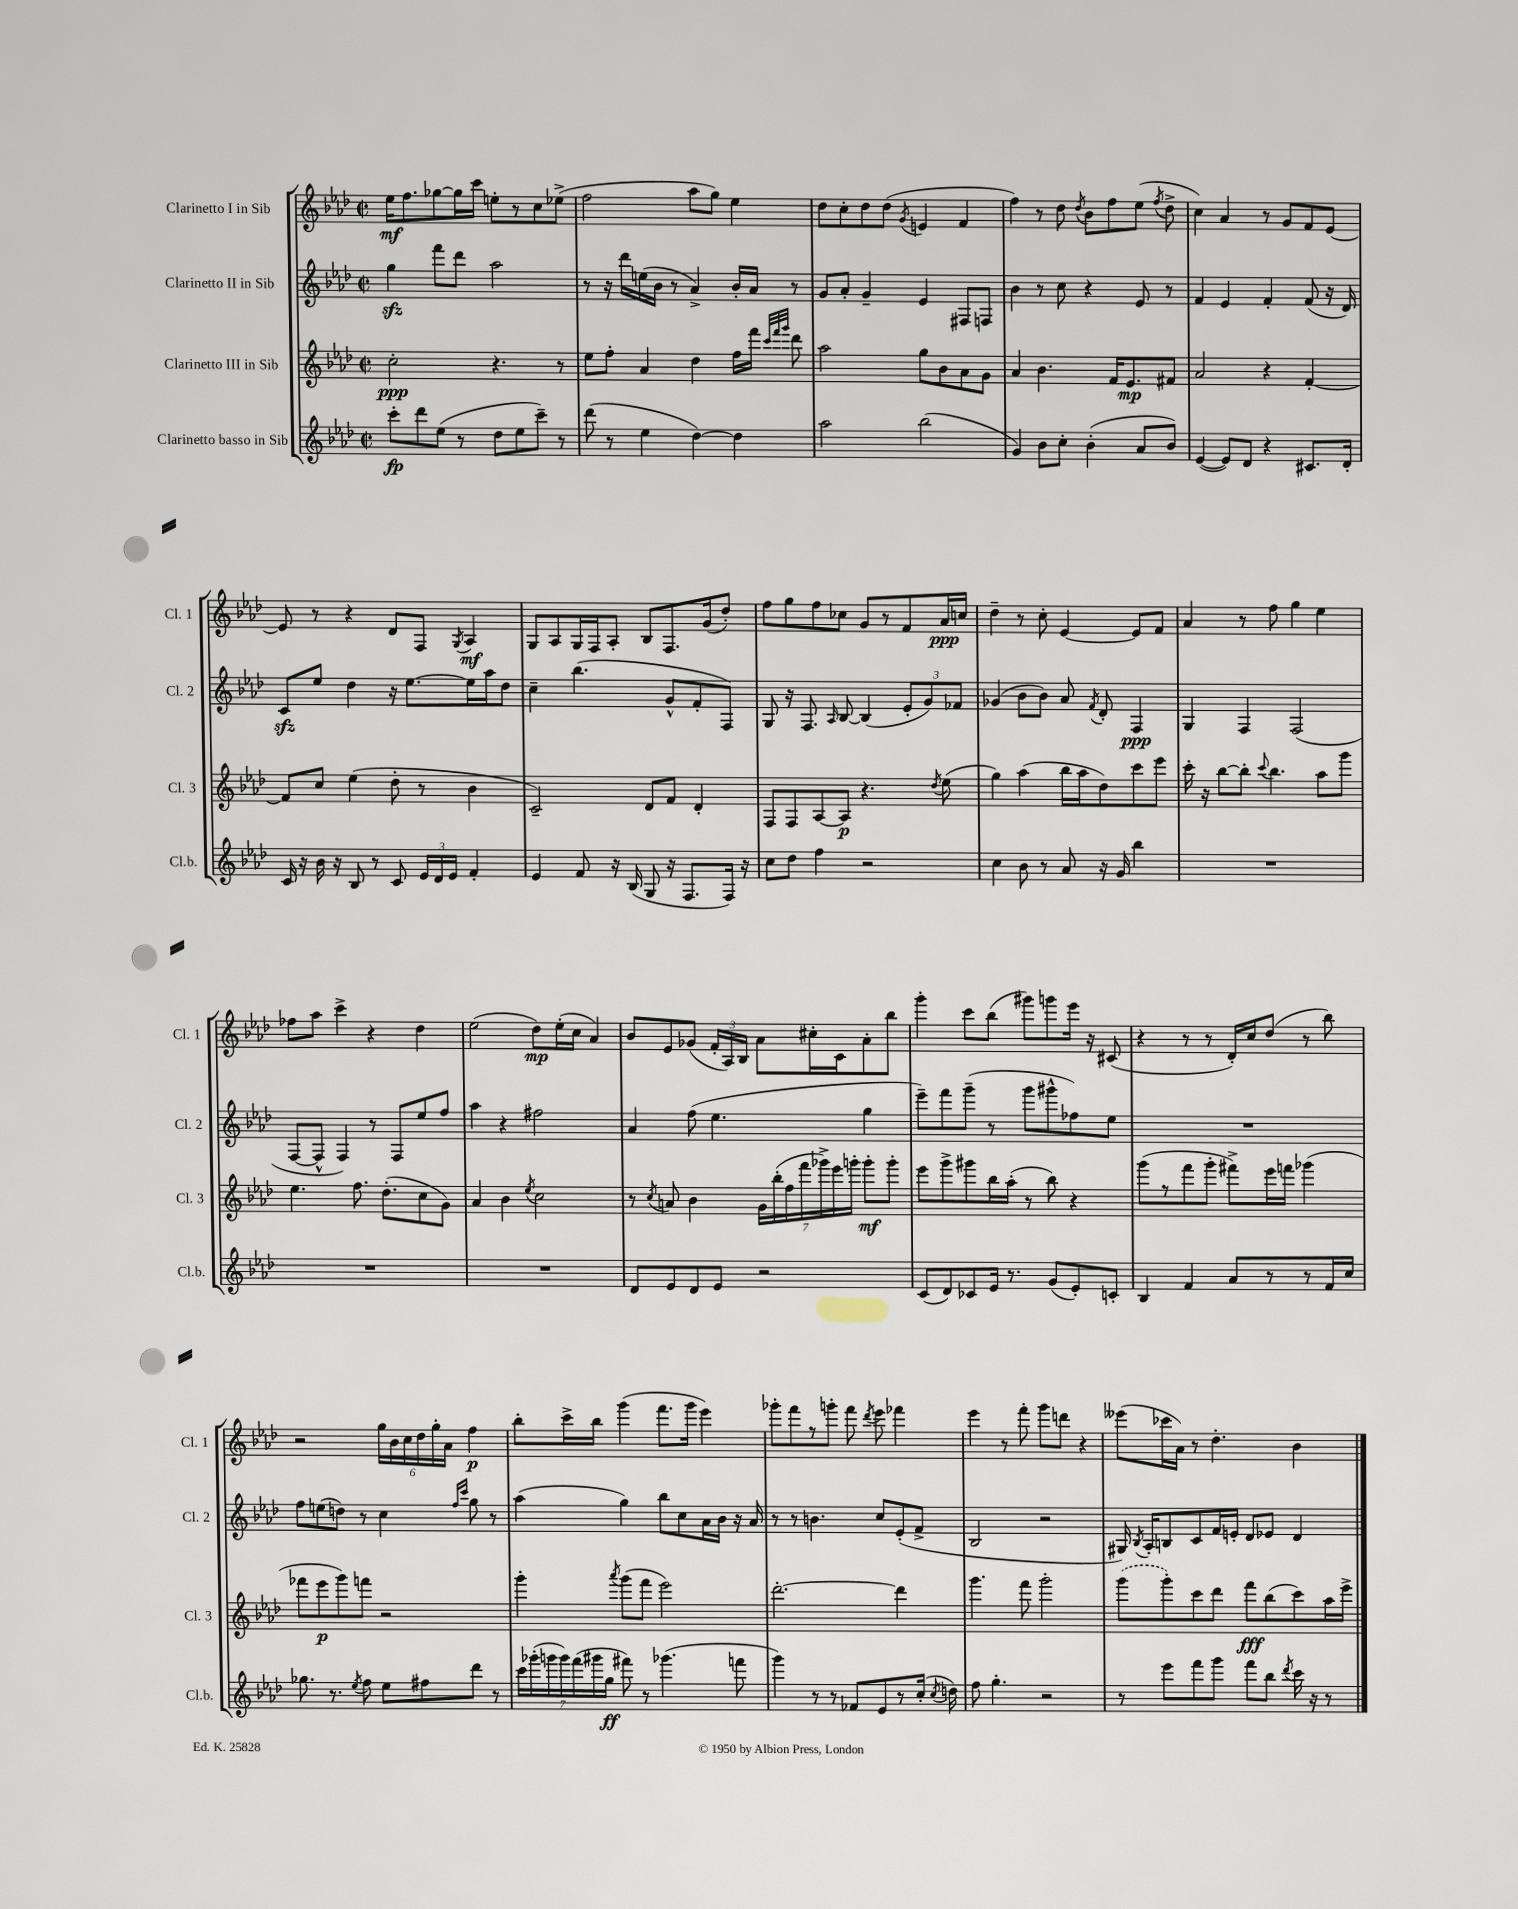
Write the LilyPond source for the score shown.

<<
\new StaffGroup <<
\new Staff = "s0" \with { instrumentName = "Clarinetto I in Sib" shortInstrumentName = "Cl. 1" } {
    \clef treble \key aes \major \defaultTimeSignature \time 2/2
    \autoBeamOff ees''16[\mf f''8. ges''8~ ges''16 c'''16] e''8[-. r8 c''8 ees''8]->( |
    f''2 aes''8[ g''8]) ees''4 |
    des''8[ c''8-. des''8 des''8]( \acciaccatura { g'8 } e'4 f'4 |
    f''4) r8 des''8 \acciaccatura { des''8 } bes'8[ f''8 ees''8]( \acciaccatura { f''8 } des''8-> |
    c''4) aes'4 r8 g'8[ f'8 ees'8]~ |
    ees'8 r8 r4 des'8[ f8] \acciaccatura { g8 } aes4\mf |
    g8[ aes8 g16 f16 aes8]-. bes8[ f8. g'16( des''8]-.) |
    f''8[ g''8 f''8 ces''8] g'8[ r8 f'8 aes'16\ppp c''16] |
    des''4-- r8 c''8-. ees'4~ ees'8[ f'8] |
    aes'4 r8 f''8 g''4 ees''4 |
    fes''8[ aes''8] c'''4-> r4 des''4 |
    ees''2( des''8[\mp) ees''16-.( c''16] aes'4) |
    bes'8[ ees'8 ges'8]( \tuplet 3/2 { f'16[-. aes16) bes16] } aes'8[ cis''16-. c'16 aes'8-. bes''8] |
    g'''4-. c'''8[ bes''8]( gis'''8[) g'''8 ees'''16] r16 cis'8( |
    r4 r8 r8 des'16[-.) c''16 des''8]( r8 bes''8) |
    r2 \tuplet 6/4 { g''16[ bes'16 c''16 des''16 g''16-. aes'16] } f''4\p |
    bes''8[-. c'''16-> bes''16] g'''4( f'''8.[ g'''16] ees'''4) |
    ges'''8[-. f'''8 r8 g'''8]-. f'''8 \acciaccatura { des'''8 } ees'''8 fes'''4 |
    ees'''4 r8 f'''8-. g'''8[ d'''8] r4 |
    eeses'''8[( ces'''16 aes'16]) r8 des''4.-. bes'4 \bar "|." |
}
\new Staff = "s1" \with { instrumentName = "Clarinetto II in Sib" shortInstrumentName = "Cl. 2" } {
    \clef treble \key aes \major \defaultTimeSignature \time 2/2
    \autoBeamOff g''4\sfz f'''8[ des'''8] aes''2 |
    r8 r16 des'''16[ e''16( bes'16] r8 aes'4->) bes'16[-. aes'16] r8 |
    g'8[ aes'8]-. g'4-- ees'4 fis8[ f8] |
    bes'4 r8 c''8 r4 ees'8 r8 |
    f'4 ees'4 f'4-. f'8( r16 des'16) |
    c'8[\sfz ees''8] des''4 r16 ees''8.[~ ees''16 aes''16 des''8] |
    c''4-- bes''4.( g'8[-^ f'8-. f8]) |
    g8 r16 f8. \grace { aes16 } bes8~ bes4( \tuplet 3/2 { ees'8[-. g'8) fes'8] } |
    ges'4( bes'8[ bes'8]) aes'8 \acciaccatura { f'8 } des'8-. f4\ppp |
    g4 f4 f2( |
    f8[~ f8]-^ f4) r8 f8[ ees''8 f''8] |
    aes''4 r4 fis''2 |
    aes'4 f''8( ees''4. g''4 |
    ees'''8[--) f'''8 g'''8]--( r8 g'''8[ gis'''8-^ fes''8) ees''8] |
    R1 |
    f''8[ e''8( d''8]) r8 c''4 \grace { f''16[ c'''16] } g''8 r8 |
    aes''4( g''4) bes''8[ c''8 aes'16 bes'16] r16 aes'16 |
    r8 r8 b'4. c''8[ ees'8-.( f'8]-> |
    bes2 r2 |
    gis16) \acciaccatura { bes8 } aes16[-. b8 c'8 f'16 e'16]-. des'8[ ees'8] des'4 \bar "|." |
}
\new Staff = "s2" \with { instrumentName = "Clarinetto III in Sib" shortInstrumentName = "Cl. 3" } {
    \clef treble \key aes \major \defaultTimeSignature \time 2/2
    \autoBeamOff c''2-.\ppp r4. r8 |
    ees''8[ f''8]-. aes'4 des''4 f''16[ f'''16] \grace { c'''32[ f'''32 g'''32] } des'''8 |
    aes''2 g''8[ bes'8 aes'8 g'8] |
    aes'4 bes'4. f'16[ ees'8.\mp fis'8] |
    aes'2 r4 f'4~-. |
    f'8[ c''8] ees''4( des''8-. r8 bes'4 |
    c'2--) des'8[ f'8] des'4-. |
    f8[ f8 aes8~ aes8]\p r4. \acciaccatura { des''8 } ees''8( |
    g''4) aes''4( bes''16[ aes''16 des''8) c'''8 ees'''8] |
    c'''16-. r16 bes''8[~ bes''8]-. \appoggiatura { c'''8 } bes''4. aes''8[ g'''8] |
    ees''4. f''8. des''8.[-.( c''8 g'8]) |
    aes'4 bes'4 \acciaccatura { ees''8 } c''2 |
    r8 \acciaccatura { c''8 } a'8 bes'4 \tuplet 7/4 { g'16[ bes''16-.( f''16 f'''16 ges'''16->) ees'''16 g'''16]-. } g'''8[-.\mf g'''8]-. |
    ees'''8[ g'''8-> gis'''8 bes''16 aes''16]-.( r8 bes''8) r4 |
    g'''8[( r8 f'''8 g'''8]-. fis'''8[->) ees'''16 f'''16] ges'''4( |
    fes'''8[ ees'''8\p g'''8) f'''8] r2 |
    g'''4-. \acciaccatura { aes'''8 } g'''8[( f'''8] ees'''2) |
    des'''2.~-. des'''4 |
    g'''4. f'''8 g'''2-. |
    \once \slurDashed g'''8[( g'''8-.) c'''8 des'''8] f'''8[\fff bes''8( c'''8) aes''16 ees'''16]-> \bar "|." |
}
\new Staff = "s3" \with { instrumentName = "Clarinetto basso in Sib" shortInstrumentName = "Cl.b." } {
    \clef treble \key aes \major \defaultTimeSignature \time 2/2
    \autoBeamOff c'''8[-.\fp des'''8 ees''8]( r8 des''8[ ees''8 c'''8]--) r8 |
    des'''8( r8 ees''4 des''4~) des''4 |
    aes''2 bes''2( |
    g'4) bes'8[ c''8]-. bes'4-.( aes'8[ bes'8]) |
    ees'4~( ees'8[) des'8] r4 cis'8.[ des'16]-. |
    c'16 r16 bes'16 r16 bes8 r8 c'8 \tuplet 3/2 { ees'16[ des'16 ees'16] } f'4-. |
    ees'4 f'8 r16 bes16( g8 r16 f8.[ f16]) r16 |
    c''8[ des''8] f''4 r2 |
    c''4 bes'8 r8 aes'8 r16 g'16 bes''4 |
    R1 |
    R1 |
    R1 |
    des'8[ ees'8 des'8 ees'8] r2 |
    c'8[( des'8) ces'8 ees'16] r8. g'8[( ees'8-.) c'8]-. |
    bes4 f'4 aes'8[ r8 r8 f'16 c''16] |
    ges''8. r8. \acciaccatura { ees''8 } f''8 ees''8[ fis''8 des'''8] r8 |
    \tuplet 7/4 { c'''16[ ges'''16-.( g'''16 g'''16) f'''16( gis'''16 g''16]\ff } fis'''8) r8 ges'''4.( f'''8 |
    g'''4) r8 r8 fes'8[ ees'8 r8 c''16]-.( \acciaccatura { c''8 } d''16) |
    f''8 g''4.-. r2 |
    r8 ees'''8[ f'''8 g'''8] f'''8[ bes''8] \acciaccatura { des'''8 } c'''16 r16 r8 \bar "|." |
}
>>
>>
\layout { \context { \Score \remove "Bar_number_engraver" } }
